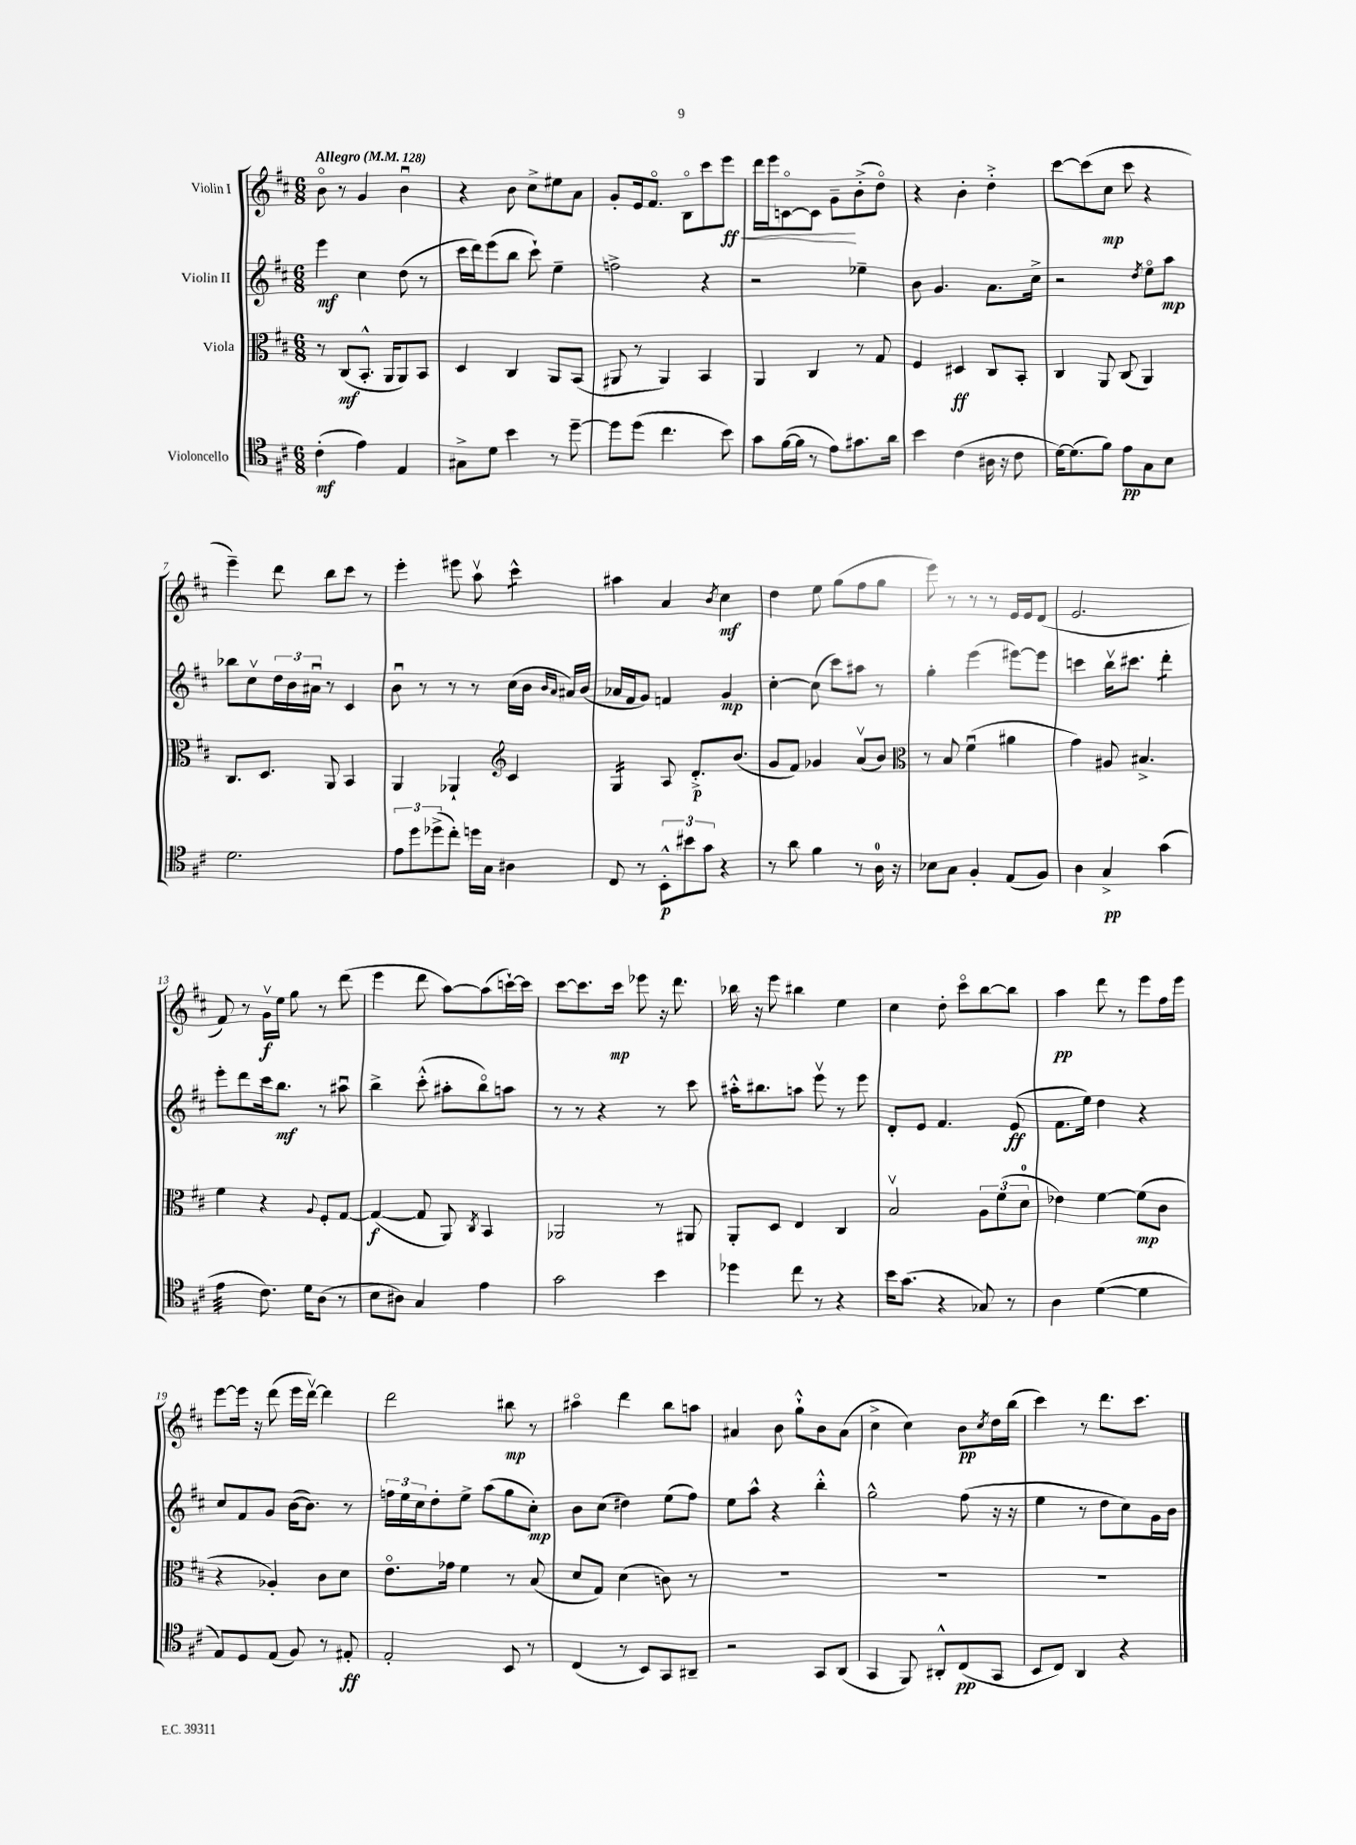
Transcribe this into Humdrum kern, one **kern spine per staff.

**kern	**kern	**kern	**kern
*staff4	*staff3	*staff2	*staff1
*clefC4	*clefC3	*clefG2	*clefG2
*k[f#c#]	*k[f#c#]	*k[f#c#]	*k[f#c#]
*M6/8	*M6/8	*M6/8	*M6/8
*MM128	*MM128	*MM128	*MM128
(4c#'\	8r	4eee\	8bo\
.	(8C#/L	.	8r
4e\)	8.BB'^^/J	4cc#\	4g/
.	16AA/LK	.	.
4E/	8AA/)	(8dd\	4bu\
.	8BB/J	8r	.
=	=	=	=
8G#^\L	4D/	16ccc#\LL	4r
.	.	16ddd\J)	.
8d\J	.	(8eee\	.
4b\	4C#/	8bb\J	8b\
.	.	8ccc#`\)	8cc#^\L
8r	8AA/L	4ee~\	8ee#\
[8dd~\	(8BB/J	.	8a\J
=	=	=	=
8dd\]L	8AA#/	2ff^\	8g'/L
(8dd\J	8r	.	16e/k
.	.	.	8.f#o/J
4.cc#\	4AA#/)	.	.
.	.	.	8Bo\L
.	4BB/	4r	8ccc#\
8b\)	.	.	8eee\J
=	=	=	=
8g\L	4AA/	2r	16ddd\LL
.	.	.	16eee\J
([16f#\L	.	.	[8co\
16f#\]JJ	.	.	.
8r	4C#/	.	8c\]J
8e\L)	.	.	8g~\L
8.g#\	8r	4ee-~\	(8b'^\
.	8G/	.	8ddo\J)
16a\Jk	.	.	.
=	=	=	=
4b\	4F#/	8b\	4r
.	.	4.g/	.
(4c#\	4D#/	.	4b'\
16A#\	8C#/L	8.a\L	4dd'^\
16r	.	.	.
8c#\	8BB'/J	.	.
.	.	16cc#^\Jk	.
=	=	=	=
[16d\LK)	4C#/	2r	[8ccc#\L
(8.d\]	.	.	.
.	.	.	(8ccc#\]
8f#\J)	8AA/	.	8cc#\J
8e\L	(8C#/	.	8ccc#\
.	.	8qdd/	.
8G\	4AA/)	8eeo\L	4r
8B\J	.	8aa\J	.
=	=	=	=
2.d\	8.C#/L	8bb-\L	4eee~\)
.	.	8cc#v\	.
.	8.D/J	.	.
.	.	24dd\L	8ddd\
.	.	24b\	.
.	.	24a#u\JJ	.
.	8AA/	8r	8bb\L
.	4BB/	4c#/	8ccc#\J
.	.	.	8r
=	=	=	=
12e\L	4AA/	8bu\	4eee'\
12dd\	.	.	.
.	.	8r	.
(12dd-^\	.	.	.
8cc#'\J)	4AA-`/	8r	8eee#\
16dd\LL	.	8r	8aav\
16G\JJ	.	.	.
*	*clefG2	*	*
4A#\	4c#/	(16cc#\LL	4ccc#^^\
.	.	16b\JJ	.
.	.	16qqb/LL	.
.	.	16qqa/JJ	.
.	.	16a#/LL)	.
.	.	(16b/JJ	.
=	=	=	=
8C#/	4G/	16a-/LL	4aa#\
.	.	16f#/J	.
8r	.	8g/J)	.
12BB'^^\L	8A/	4f/	4a/
12b#\	.	.	.
.	8.d'^/L	.	.
12g\J	.	.	.
.	.	.	8qb/
4r	.	4g/	4cc#\
.	(8.b/J	.	.
=	=	=	=
8r	8g/L	[4cc#'\	4dd\
8a\	8f#/J)	.	.
4f#\	4g-/	(8cc#\]	8ee\
.	.	8ccc#\L)	(8gg\L
8r	(8av/L	8aa#\J	8ff#\
16A\	8b/J)	8r	8gg\J
16r	.	.	.
=	=	=	=
*	*clefC3	*	*
8B-\L	8r	4gg'\	8eee\)
8G\J	8B/	.	8r
4F#'/	(4f#u\	(4eee\	8r
.	.	.	8r
(8E/L	4a#\	[8eee#\L)	16e/LL
.	.	.	16e/J
8F#/J)	.	8eee#\]J	(8d/J
=	=	=	=
4A\	4g\)	4ccc\	2.e/
4G^/	8A#/	16bbv\LK	.
.	.	8.ccc#\J	.
.	4.B#^/	.	.
(4g\	.	4ddd'\	.
=	=	=	=
4e\	4f#\	8eee'\L	8f#/)
.	.	8ddd\	8r
8.c#\)	4r	16ccc#\k	16gv\LL
.	.	8.bb\J	16ee\JJ
.	.	.	8gg\
16d\LK	.	.	.
.	8qqA/	.	.
(8A\J	8F#'/L	8r	8r
8r	[8G/J	8aa#u\	(8ddd\
=	=	=	=
8B\L	(4G/_	4bb^\	4eee\
8A#\J)	.	.	.
4G/	8G/]	(8ccc#'^^\	8ddd\
.	8AA/)	8aa#'\L	[8aa\L)
.	8qC#/	.	.
4e\	4BB/	8bbo\)	(8aa\]
.	.	8aa\J	[16ccc`\L)
.	.	.	16ccc\]JJ
=	=	=	=
2g\	2AA-/	8r	[8ccc#\L
.	.	8r	8.ccc#\]
.	.	4r	.
.	.	.	16ccc#\Jk
.	.	.	8eee-\
4b\	8r	8r	16r
.	.	.	8.ddd\
.	8AA#/	8ccc#\	.
=	=	=	=
4dd-\	8AA'/L	16aa#'^^\LK	16bb-\
.	.	8.bb#\	16r
.	8D/J	.	8eee\
8cc#\	4E/	8aa\J	4bb#\
8r	.	8eeev\	.
4r	4C#/	8r	4ee\
.	.	8eee\	.
=	=	=	=
16b\LK	2Bv/	8d'/L	4cc#\
(8.g\J	.	.	.
.	.	8e/J	.
4r	.	4.f#/	8dd'\
.	.	.	8ccc#o\L
8G-/)	12A\L	.	[8bb\
.	(12f#\	.	.
8r	.	(8e/	8bb\]J
.	12d\J	.	.
=	=	=	=
4A\	4e-\)	8.f#\L	4aa\
.	.	16ee\Jk)	.
([4d\	[4f#\	4dd\	8ddd\
.	.	.	8r
4d\]	(8f#\]L	4r	8eee\L
.	8c#\J	.	16ff#\L
.	.	.	16eee\JJ
=	=	=	=
8E/L)	4r	8cc#/L	[8eee\L
8D/	.	8f#/	16eee\]Jk
.	.	.	16r
(8E/J	4A-'/)	8g/J	(8ddd\
8F#/)	.	([16b\LK	16eee\LL
.	.	8.b\]J)	[16dddv\JJ)
8r	8c#\L	.	4ddd\]
8E#'/	8d\J	8r	.
=	=	=	=
2E'/	8.eo\L	24ff\LL	2ddd\
.	.	24ee\	.
.	.	24cc#\J	.
.	.	8dd'\	.
.	16g-\Jk	.	.
.	4f#\	8ee^\J	.
.	.	(8aa\L	.
8BB/	8r	8gg\	8bb#\
8r	(8B/	8cc#'\J)	8r
=	=	=	=
(4C#/	8d/L	8b\L	4aa#o\
.	8G/J)	(8cc#\J	.
8r	(4d\	4dd#\)	4ddd\
8BB/L)	.	.	.
8GG/	8c\)	(8ee\L	8bb\L
8AA#~/J	8r	8ff#\J)	8aa\J
=	=	=	=
2r	2.r	8ee\L	4a#/
.	.	8aa^^\J	.
.	.	4r	8b\
.	.	.	8gg`^^\L
8GG/L	.	4bb'^^\	8b\
(8AA/J	.	.	(8a#\J
=	=	=	=
4GG/	2.r	2gg^^\	4cc#^\
8FF#/)	.	.	4cc#\)
8AA#'^^/L	.	.	.
(8C#/	.	(8ff#\	8b\L
.	.	.	8qcc#/
8GG/J	.	16r	16dd\L
.	.	16r	(16bb\JJ
=	=	=	=
8BB/L	2.r	4ee\	4ccc#\)
8C#/J)	.	.	.
4AA/	.	8r	8r
.	.	8dd\L	8.ddd\L
4r	.	8cc#\)	.
.	.	.	8.ccc#\J
.	.	16g\L	.
.	.	16b\JJ	.
==	==	==	==
*-	*-	*-	*-
